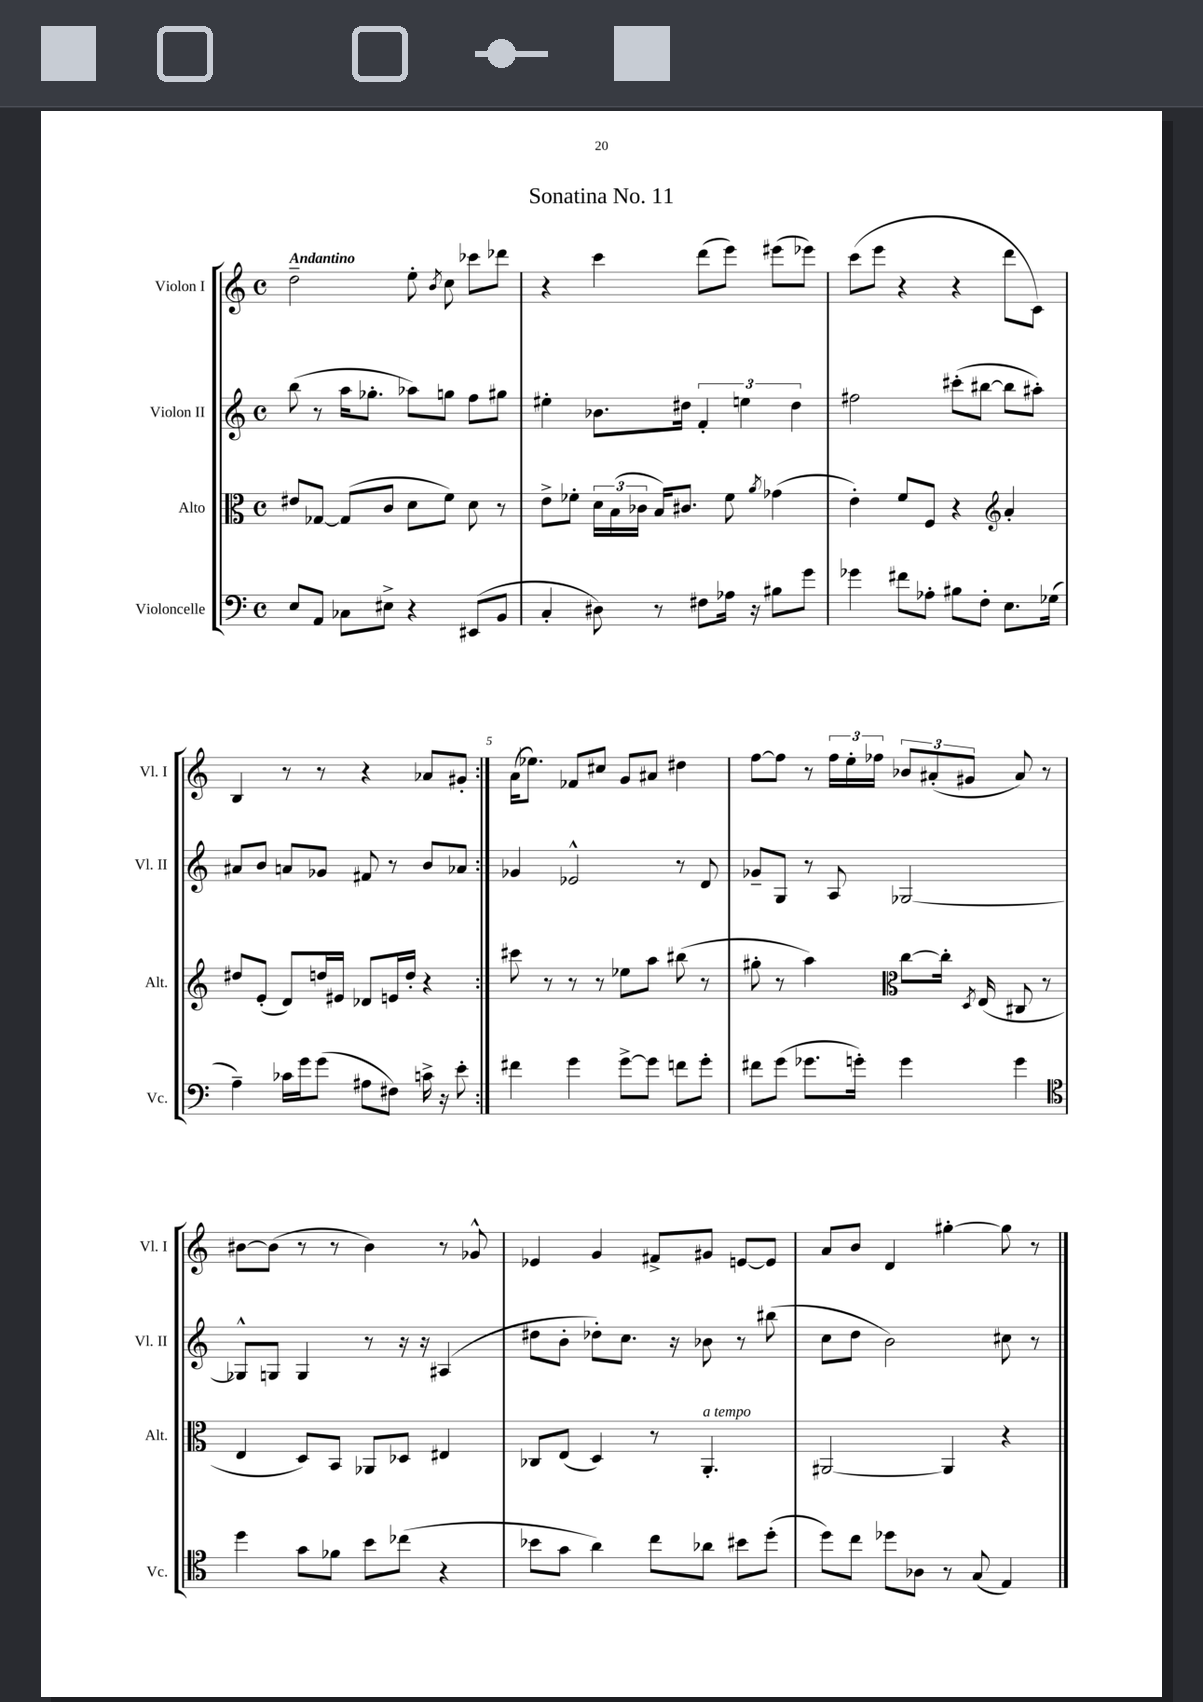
\header { title = "Sonatina No. 11" }
<<
\new StaffGroup <<
\new Staff = "s0" \with { instrumentName = "Violon I" shortInstrumentName = "Vl. I" } {
    \clef treble \key c \major \defaultTimeSignature \time 4/4 \tempo "Andantino"
    \autoBeamOff \repeat volta 2 { d''2-- e''8-. \acciaccatura { b'8 } c''8 ces'''8[ des'''8] |
    r4 c'''4 d'''8[( e'''8]) eis'''8[( ees'''8]) |
    c'''8[( e'''8] r4 r4 d'''8[ c'8]) |
    b4 r8 r8 r4 aes'8[ gis'8]-. | }
    a'16[( ees''8.]) fes'8[ cis''8] g'8[ ais'8] dis''4 |
    f''8[~ f''8] r8 \tuplet 3/2 { f''16[ e''16-. fes''16] } \tuplet 3/2 { bes'8[ ais'8-.( gis'8] } ais'8) r8 |
    bis'8[~ bis'8]( r8 r8 bis'4) r8 ges'8-^ |
    ees'4 g'4 fis'8[-> gis'8] e'8[~ e'8] |
    a'8[ b'8] d'4 gis''4~-. gis''8 r8 \bar "|." |
}
\new Staff = "s1" \with { instrumentName = "Violon II" shortInstrumentName = "Vl. II" } {
    \clef treble \key c \major \defaultTimeSignature \time 4/4
    \autoBeamOff \repeat volta 2 { b''8( r8 a''16[ ges''8.]-. aes''8[) g''8] f''8[ gis''8] |
    eis''4-. bes'8.[ dis''16] \tuplet 3/2 { f'4-. e''4 dis''4 } |
    fis''2 cis'''8[-.( bis''8]~ bis''8[ ais''8]-.) |
    ais'8[ b'8] a'8[ ges'8] fis'8 r8 b'8[ aes'8] | }
    ges'4 ees'2-^ r8 d'8 |
    ges'8[-- g8] r8 a8 ges2~ |
    ges8[-^ g8] g4 r8 r16 r16 ais4( |
    dis''8[ b'8]-. des''8[-.) c''8.] r16 bes'8 r8 bis''8( |
    c''8[ d''8] b'2) cis''8 r8 \bar "|." |
}
\new Staff = "s2" \with { instrumentName = "Alto" shortInstrumentName = "Alt." } {
    \clef alto \key c \major \defaultTimeSignature \time 4/4
    \autoBeamOff \repeat volta 2 { eis'8[ ges8]~ ges8[( c'8] d'8[ f'8]) d'8 r8 |
    e'8[-> fes'8]-. \tuplet 3/2 { d'16[ b16( ces'16] } b16[) cis'8.] fes'8 \acciaccatura { a'8 } ges'4( |
    e'4-.) f'8[ f8] r4 \clef treble a'4-. |
    dis''8[ e'8]-.( d'8[) d''16 eis'16] des'8[ e'16 d''16]-. r4 | }
    cis'''8 r8 r8 r8 ees''8[ a''8] bis''8( r8 |
    gis''8-. r8 a''4) \clef alto c''8[~ c''16]-. \acciaccatura { d8 } e16( cis8 r8 |
    e4 d8[) b,8] aes,8[ des8] eis4 |
    ces8[ e8]( d4) r8 a,4.-.^\markup { \italic "a tempo" } |
    ais,2~ ais,4 r4 \bar "|." |
}
\new Staff = "s3" \with { instrumentName = "Violoncelle" shortInstrumentName = "Vc." } {
    \clef bass \key c \major \defaultTimeSignature \time 4/4
    \autoBeamOff \repeat volta 2 { e8[ a,8] ces8[ eis8]-> r4 eis,8[( b,8] |
    c4-. dis8) r8 fis8[ aes16] r16 bis8[ g'8] |
    ges'4 fis'8[ aes8]-. bis8[ f8]-. e8.[ ges16]( |
    a4--) ces'16[ g'16 g'8]( ais8[ fis8]) c'16-> r16 e'8-. | }
    fis'4 g'4 g'8[~-> g'8] f'8[ g'8]-. |
    fis'8[ g'8]( ges'8.[ g'16]-.) g'4 g'4 |
    \clef tenor d''4 g'8[ fes'8] b'8[ ces''8]( r4 |
    bes'8[ g'8] a'4) c''8[ aes'8] bis'8[ d''8]-.( |
    d''8[) c''8] des''8[ aes8] r8 g8( e4) \bar "|." |
}
>>
>>
\layout { \context { \Score \override BarNumber.break-visibility = ##(#f #t #t) barNumberVisibility = #(every-nth-bar-number-visible 5) } }
